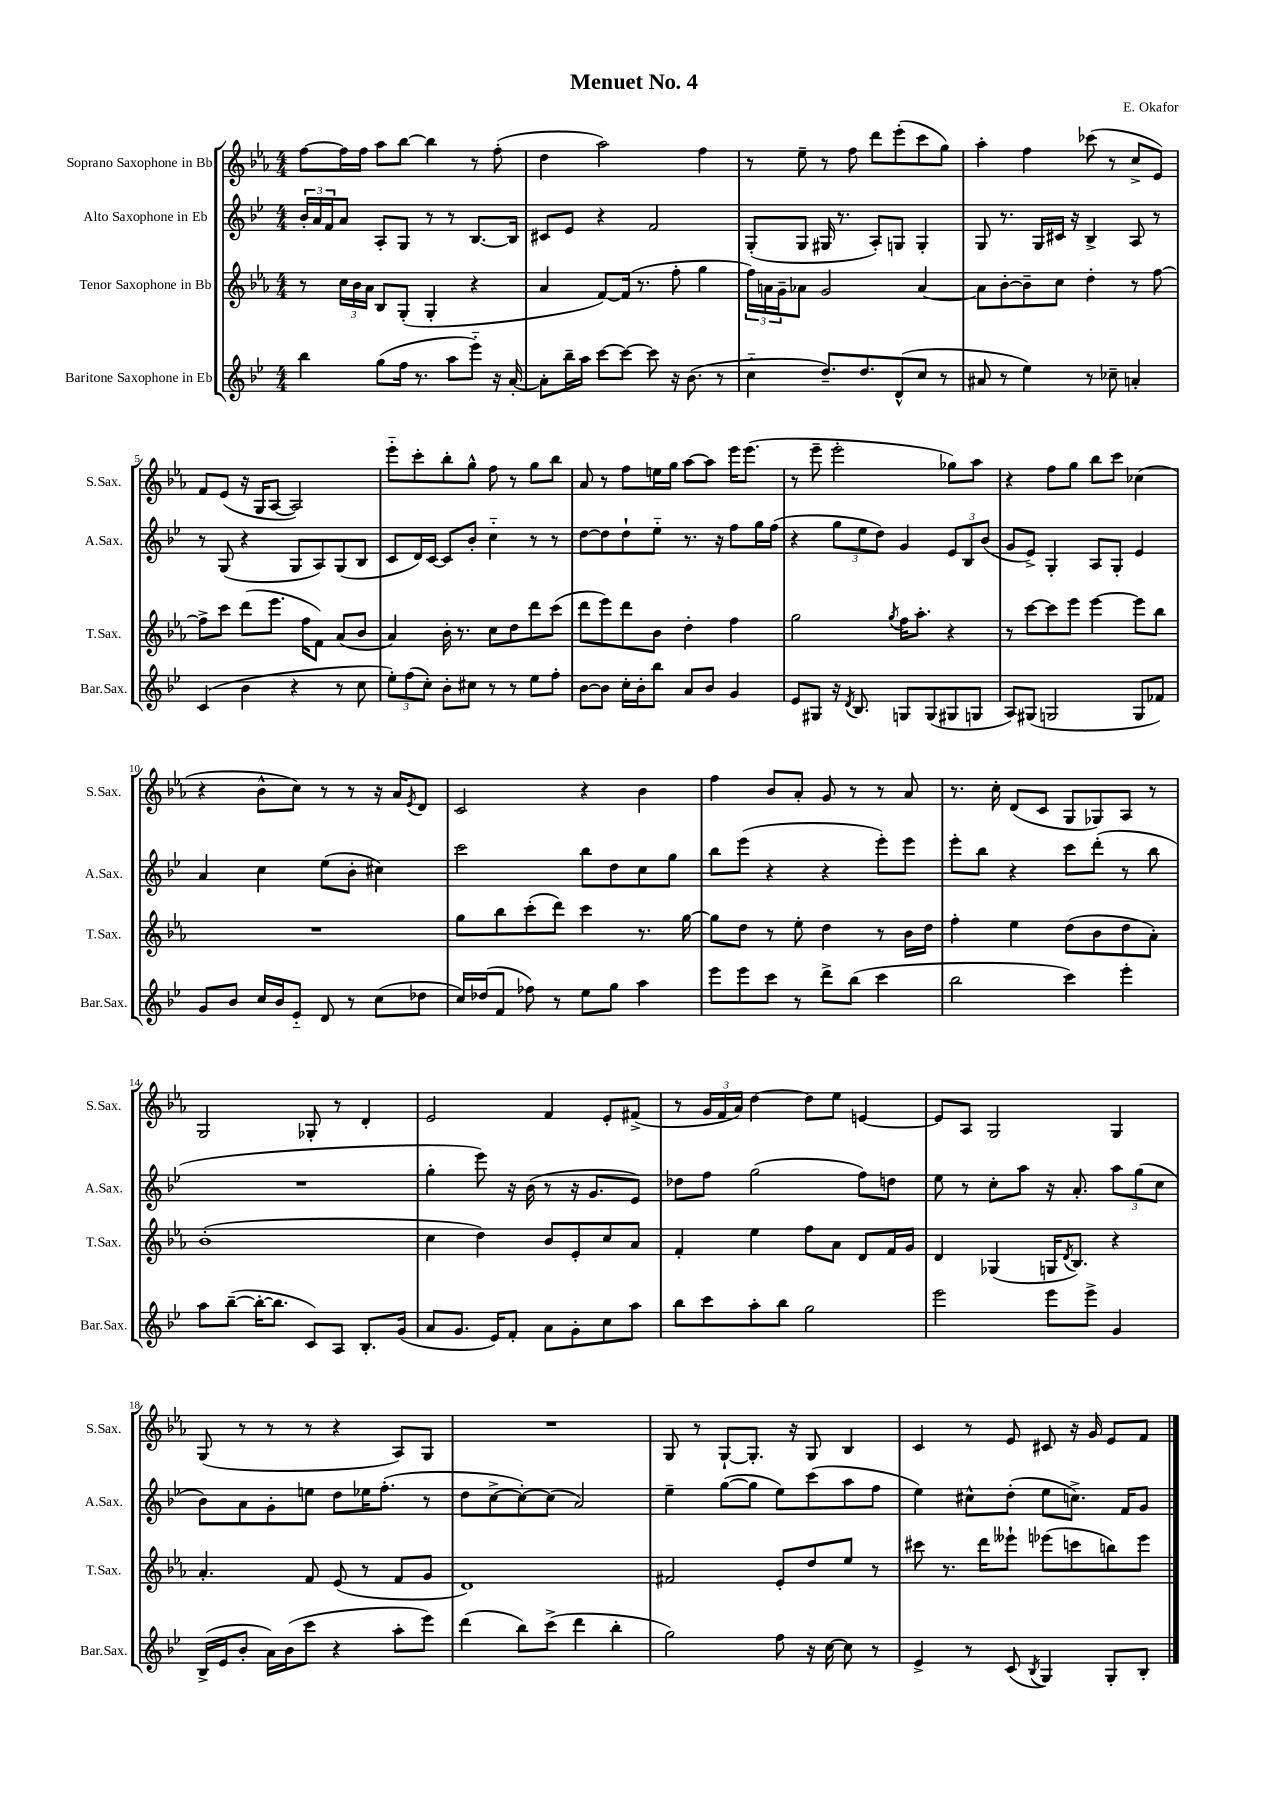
\header { title = "Menuet No. 4" composer = "E. Okafor" }
<<
\new StaffGroup <<
\new Staff = "s0" \with { instrumentName = "Soprano Saxophone in Bb" shortInstrumentName = "S.Sax." } {
    \clef treble \key ees \major \numericTimeSignature \time 4/4
    f''8~ f''16 f''16 aes''8 bes''8~ bes''4 r8 f''8-.( |
    d''4 aes''2) f''4 |
    r8 ees''8-- r8 f''8 d'''8 ees'''8-.( c'''8 g''8) |
    aes''4-. f''4 ces'''8( r8 c''8-> ees'8) |
    f'8 ees'8( r16 g16 aes8~ aes2) |
    ees'''8-_ c'''8-. bes''8-. g''8-^ f''8 r8 g''8 bes''8 |
    aes'8 r8 f''8 e''16 g''16 aes''8~ aes''8 ees'''16 ees'''8.( |
    r8 ees'''8-- ees'''2-. ges''8) aes''8 |
    r4 f''8 g''8 bes''8 c'''8 ces''4( |
    r4 bes'8-^ c''8) r8 r8 r16 aes'16 \acciaccatura { ees'8 } d'8 |
    c'2 r4 bes'4 |
    f''4 bes'8 aes'8-. g'8 r8 r8 aes'8 |
    r8. c''16-. d'8( c'8 g8 ges8) aes8 r8 |
    g2 ges8-. r8 d'4-. |
    ees'2 f'4 ees'8-. fis'8->( |
    r8 \tuplet 3/2 { g'16 f'16 aes'16) } d''4~ d''8 ees''8 e'4~ |
    e'8 aes8 g2 g4 |
    g8( r8 r8 r8 r4 aes8) g8 |
    R1 |
    g8 r8 g8~-! g8.-. r16 g8 bes4 |
    c'4 r8 ees'8 cis'8 r16 g'16 ees'8 f'8 \bar "|." |
}
\new Staff = "s1" \with { instrumentName = "Alto Saxophone in Eb" shortInstrumentName = "A.Sax." } {
    \clef treble \key bes \major \numericTimeSignature \time 4/4
    \tuplet 3/2 { bes'16-. a'16 f'16 } a'8 a8-. g8 r8 r8 bes8.~ bes16 |
    cis'8 ees'8 r4 f'2 |
    g8-.( g8 gis16 r8. a8-.) g8 g4-. |
    g8 r8. g16 cis'16 r16 bes4-> a8 r8 |
    r8 g8( r4 g8 a8) g8( bes8 |
    c'8 d'16) c'16~ c'8 bes'8-. c''4-_ r8 r8 |
    d''8~ d''8 d''8-! ees''8-_ r8. r16 f''8 g''16 f''16( |
    r4 \tuplet 3/2 { g''8 ees''8 d''8) } g'4 \tuplet 3/2 { ees'8 bes8 bes'8( } |
    g'8 ees'8->) g4-. a8 g8-. ees'4 |
    a'4 c''4 ees''8( bes'8-. cis''4) |
    c'''2 bes''8 d''8 c''8 g''8 |
    bes''8 ees'''8( r4 r4 ees'''8-.) ees'''8 |
    ees'''8-. bes''8 r4 c'''8 d'''8-.( r8 bes''8 |
    R1 |
    g''4-. ees'''8) r16 bes'16( r8 r16 g'8. ees'8) |
    des''8 f''8 g''2( f''8) d''8 |
    ees''8 r8 c''8-. a''8 r16 a'8.-. \tuplet 3/2 { a''8 g''8( c''8 } |
    bes'8) a'8 g'8-. e''8 d''8 ees''16 f''8.-.( r8 |
    d''8 c''8~-> c''8~-.) c''8( a'2) |
    ees''4-- g''8~( g''8 ees''8) c'''8( a''8 f''8 |
    ees''4) cis''8-^ d''8-.( ees''8 c''8.->) f'16 g'8 \bar "|." |
}
\new Staff = "s2" \with { instrumentName = "Tenor Saxophone in Bb" shortInstrumentName = "T.Sax." } {
    \clef treble \key ees \major \numericTimeSignature \time 4/4
    r8 \tuplet 3/2 { c''16 bes'16 aes'16 } bes8 g8-.( g4-. r4 |
    aes'4 f'8~) f'16( r8. f''8-. g''4 |
    \tuplet 3/2 { f''16) a'16 g'16-- } aes'8 g'2 aes'4~ |
    aes'8 bes'8~-. bes'8-- c''8 d''4-. r8 f''8~ |
    f''8-> c'''8 d'''8( ees'''8. f''16 f'8) aes'8( bes'8 |
    aes'4) bes'16-. r8. c''8 d''8 d'''8 c'''8( |
    d'''8 ees'''8) d'''8 bes'8 d''4-. f''4 |
    g''2 \acciaccatura { g''8 } f''16 aes''8.-. r4 |
    r8 c'''8~ c'''8 ees'''8 ees'''4~ ees'''8 bes''8 |
    R1 |
    g''8 bes''8 c'''8-.( d'''8) c'''4 r8. g''16~ |
    g''8 d''8 r8 ees''8-. d''4 r8 bes'16 d''16 |
    f''4-. ees''4 d''8( bes'8 d''8 aes'8-.) |
    bes'1-.( |
    c''4 d''4) bes'8 ees'8-. c''8 aes'8 |
    f'4-. ees''4 f''8 aes'8 d'8 f'16 g'16 |
    d'4 ges4( g16 \acciaccatura { d'8 } bes8.) r4 |
    aes'4.-. f'8 ees'8( r8 f'8 g'8 |
    d'1) |
    fis'2 ees'8-. d''8 ees''8 r8 |
    cis'''8 r8. d'''16 eeses'''8-! ees'''8( c'''8 b''8) ees'''8 \bar "|." |
}
\new Staff = "s3" \with { instrumentName = "Baritone Saxophone in Eb" shortInstrumentName = "Bar.Sax." } {
    \clef treble \key bes \major \numericTimeSignature \time 4/4
    bes''4 g''8( f''16 r8. a''8 ees'''8-_) r16 a'16~-. |
    a'8-. bes''16-- a''16 c'''8~ c'''8~ c'''8 r16 bes'8.( r8 |
    c''4-_ d''8.--) d''8. d'8-^( c''8 r8 |
    ais'8 r8 ees''4) r8 ces''8-- a'4-. |
    c'4( bes'4 r4 r8 c''8 |
    \tuplet 3/2 { ees''8-.) f''8( c''8-.) } bes'8-. cis''8 r8 r8 ees''8 f''8-. |
    bes'8~ bes'8 c''16-. bes'16-. bes''8 a'8 bes'8 g'4 |
    ees'8 gis8 r16 \acciaccatura { d'8 } bes8. g8 g8( gis8 g8 |
    a8) gis8( g2 g8 fes'8) |
    g'8 bes'8 c''16 bes'16 ees'8-_ d'8 r8 c''8( des''8 |
    c''16) des''16( f'8 fes''8) r8 ees''8 g''8 a''4 |
    ees'''8 ees'''8 c'''8 r8 d'''8-> bes''8( c'''4 |
    bes''2 c'''4) ees'''4-. |
    a''8 bes''8~--( bes''16~-. bes''8. c'8) a8 bes8.-. g'16( |
    a'8 g'8. ees'16) f'8-. a'8 g'8-. c''8 a''8 |
    bes''8 c'''8 a''8-. bes''8 g''2 |
    ees'''2 ees'''8 ees'''8-> g'4 |
    bes16->( ees'16 bes'8-. a'16) bes'16( c'''8 r4 a''8-. ees'''8) |
    d'''4( bes''8) c'''8->( d'''4 bes''4-. |
    g''2) f''8 r16 c''16~ c''8 r8 |
    ees'4-> r8 c'8( \acciaccatura { bes8 } g4) g8-. bes8-. \bar "|." |
}
>>
>>
